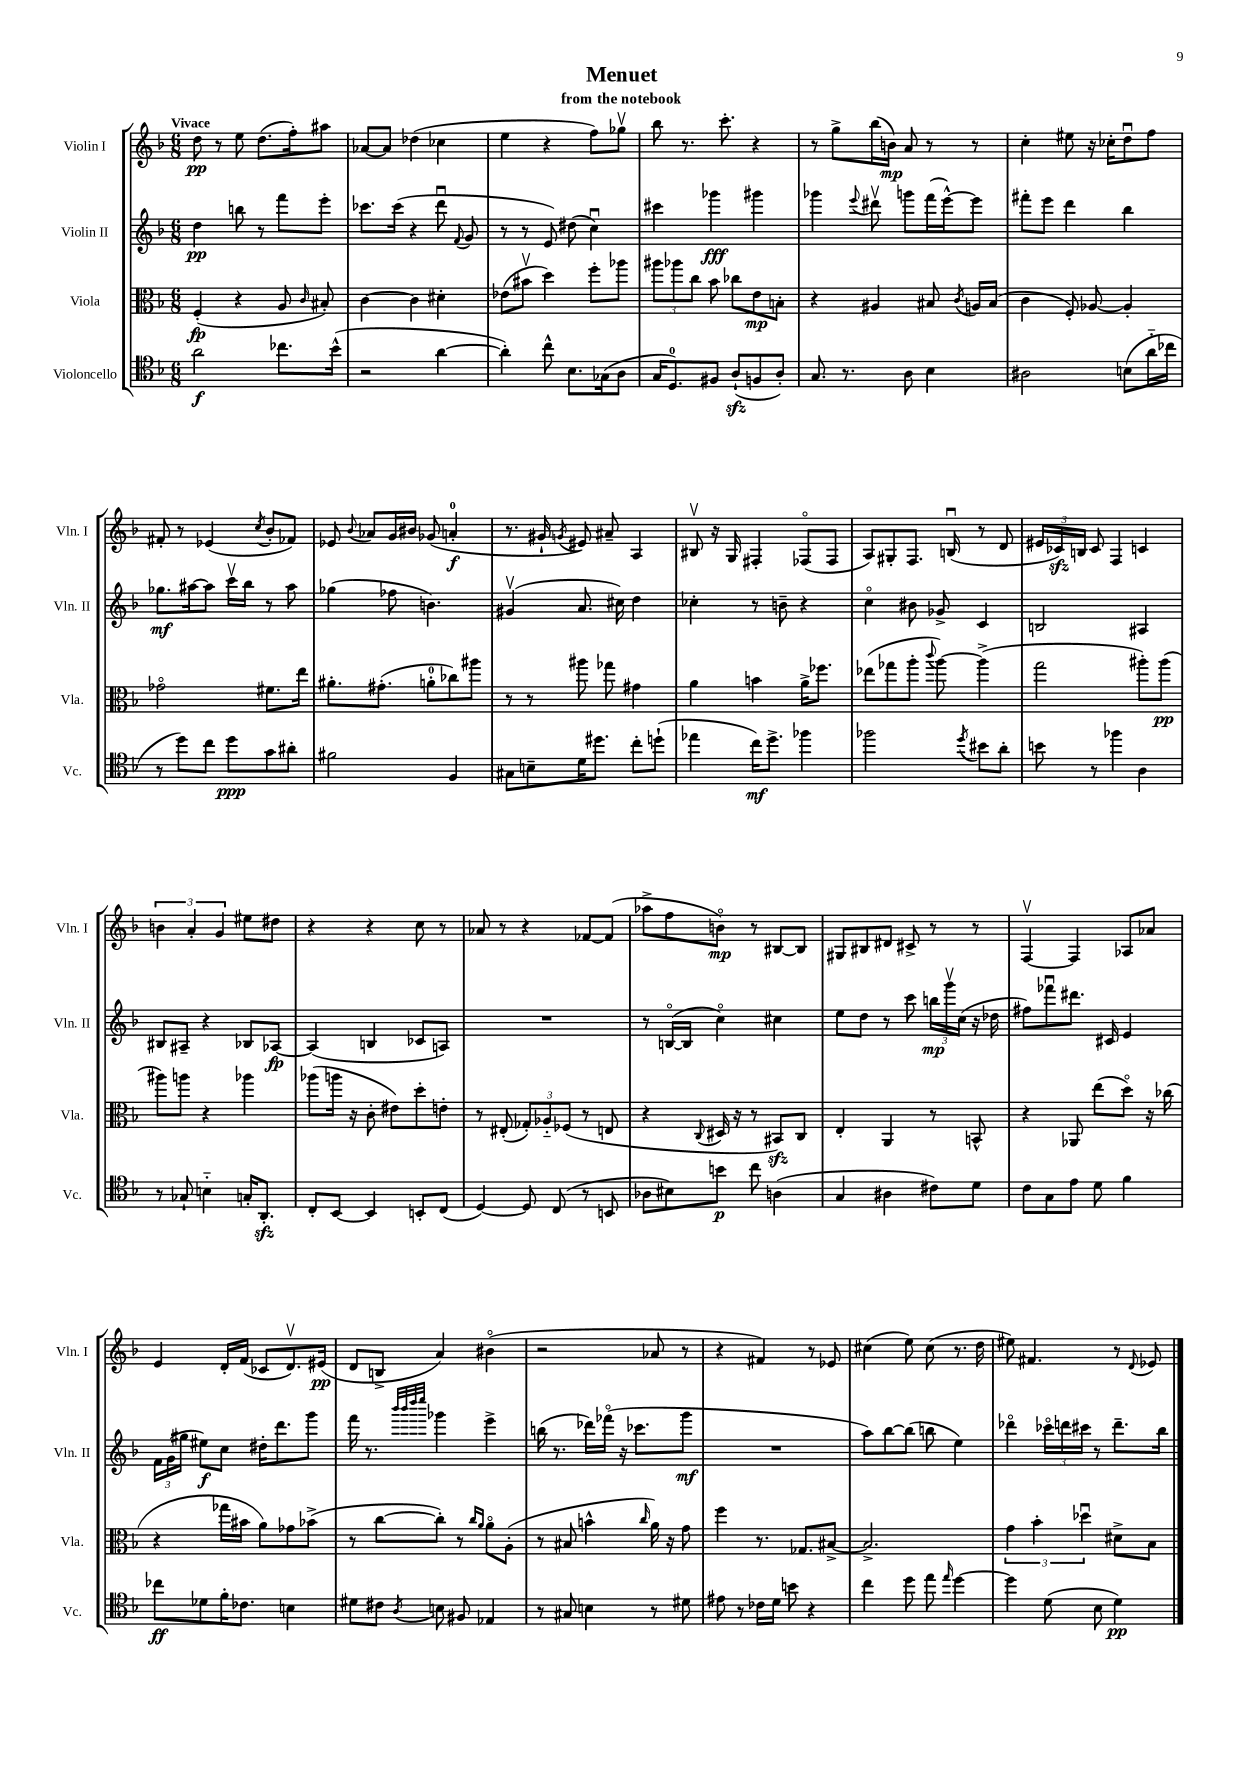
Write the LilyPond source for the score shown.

\header { title = "Menuet" subtitle = "from the notebook" }
<<
\new StaffGroup <<
\new Staff = "s0" \with { instrumentName = "Violin I" shortInstrumentName = "Vln. I" } {
    \clef treble \key f \major \numericTimeSignature \time 6/8 \tempo "Vivace"
    \autoBeamOff d''8\pp r8 e''8 d''8.[( f''16-.) ais''8] |
    aes'8[~ aes'8] des''4( ces''4 |
    e''4 r4 f''8[) ges''8]\upbow |
    bes''8 r8. c'''8.-. r4 |
    r8 g''8[-> bes''16( b'16]\mp) a'8 r8 r8 |
    c''4-. eis''8 r16 ces''16[-. d''8\downbow f''8] |
    fis'8-. r8 ees'4( \acciaccatura { c''8 } bes'8[-. fes'8]) |
    ees'8 \appoggiatura { bes'8 } aes'8[ g'16 bis'16] ges'8( a'4-0-.\f |
    r8. gis'16-! \acciaccatura { g'8 } eis'8) ais'8-- a4 |
    bis8\upbow r16 g16 fis4-. fes8[\flageolet( fes8] |
    a8[) gis8-. f8.] b16\downbow( r8 d'8 |
    \tuplet 3/2 { eis'16[ ces'16\sfz) b16] } ces'8 f4 c'4 |
    \tuplet 3/2 { b'4 a'4-. g'4 } eis''8[ dis''8] |
    r4 r4 c''8 r8 |
    aes'8 r8 r4 fes'8[~ fes'8]( |
    aes''8[-> f''8 b'8]\flageolet\mp) r8 bis8[~ bis8] |
    gis8[ bis8 dis'8] cis'8-> r8 r8 |
    f4~\upbow f4 aes8[ aes'8] |
    e'4 d'16[-. f'16]( ces'8[ d'8.\upbow) eis'16]\pp( |
    d'8[ b8]-> a'4) bis'4\flageolet( |
    r2 aes'8 r8 |
    r4 fis'4) r8 ees'8 |
    cis''4( e''8) cis''8( r8. d''16 |
    eis''8) fis'4. r8 \appoggiatura { d'8 } ees'8 \bar "|." |
}
\new Staff = "s1" \with { instrumentName = "Violin II" shortInstrumentName = "Vln. II" } {
    \clef treble \key f \major \numericTimeSignature \time 6/8
    \autoBeamOff d''4\pp b''8 r8 f'''8[ e'''8]-. |
    ces'''8.[ ces'''16]( r4 d'''8\downbow \appoggiatura { f'8 } g'8 |
    r8 r8 e'8) dis''8( c''4\downbow) |
    cis'''4 ges'''4\fff gis'''4 |
    ges'''4 \appoggiatura { e'''8 } dis'''8\upbow g'''8[ f'''16( e'''16~-^) e'''8] |
    fis'''8[-. e'''8] d'''4 bes''4 |
    ges''8.[\mf ais''16~ ais''8] c'''16[\upbow bes''16] r8 ais''8 |
    ges''4( fes''8 b'4.) |
    gis'4\upbow( a'8. cis''16) d''4 |
    ces''4-. r8 b'8-- r4 |
    c''4\flageolet bis'8 ges'8-> c'4 |
    b2 ais4 |
    bis8[ ais8]-- r4 bes8[ aes8]~\fp |
    aes4( b4 ces'8[ a8]) |
    R2. |
    r8 b16[~\flageolet( b16] c''4\flageolet) cis''4 |
    e''8[ d''8] r8 c'''8 \tuplet 3/2 { b''16[\mp g'''16\upbow c''16]( } r16 des''16 |
    fis''8[) fes'''8\downbow dis'''8.] cis'16 e'4 |
    \tuplet 3/2 { f'16[ g'16( gis''16] } eis''8[\f) c''8] dis''16[-. d'''8. g'''8] |
    f'''16 r8. \grace { bes'''32[ bes'''32 d''''32 e''''32] } ges'''4 e'''4-> |
    b''16( r8. des'''16[) fes'''16]\flageolet( r16 ces'''8.[ g'''8]\mf |
    R2. |
    a''8[) bes''8~ bes''8]( b''8 e''4) |
    des'''4\flageolet \tuplet 3/2 { ces'''16[\flageolet d'''16 cis'''16] } r8 d'''8.[-- bes''16] \bar "|." |
}
\new Staff = "s2" \with { instrumentName = "Viola" shortInstrumentName = "Vla." } {
    \clef alto \key f \major \numericTimeSignature \time 6/8
    \autoBeamOff f4-.\fp( r4 a8 \grace { c'16 } bis8-.) |
    c'4~ c'4 dis'4-. |
    ees'8[( bis'8]\upbow d''4) f''8[-. aes''8] |
    \tuplet 3/2 { ais''8[ aes''8 c''8] } bes'8 ces''8[ e'8\mp b8]-. |
    r4 ais4 bis8 \acciaccatura { c'8 } a16[ bis16]( |
    c'4 f8-.) aes8~ aes4-. |
    ges'2\flageolet fis'8.[ e''16] |
    ais'8.[-. gis'8.]-.( a'8[-0-. ces''8) ais''8] |
    r8 r8 ais''8 ges''8 gis'4 |
    a'4 b'4 a'16[-> fes''8.] |
    ees''8[( ges''8 a''8]-. \appoggiatura { c'''8 } a''8~) a''4->( |
    g''2 ais''8[-.) ais''8]\pp( |
    ais''8[) a''8] r4 aes''4 |
    aes''8[( a''16] r16 c'8-. eis'8[) d''8-. e'8]-. |
    r8 eis8-.( \tuplet 3/2 { ges8[-.) aes8-_ fes8]( } r8 e8 |
    r4 \appoggiatura { c8 } dis16 r16 r8 bis,8[\sfz) c8] |
    e4-. a,4 r8 b,8-^ |
    r4 aes,8 e''8[( d''8]\flageolet) r16 ces''16( |
    r4 ges''16[ bis'16] a'8[) ges'8 bes'8]->( |
    r8 c''8[~ c''8]-.) r8 \grace { c''16[ a'16] } a'8[\flageolet a8]-.( |
    r8 bis8 b'4-^ \grace { c''16 } a'16) r16 g'8 |
    f''4 r8. ges8.[ bis8]~-> |
    bis2.-> |
    \tuplet 3/2 { g'4 bes'4-. des''4\downbow } dis'8[-> bes8] \bar "|." |
}
\new Staff = "s3" \with { instrumentName = "Violoncello" shortInstrumentName = "Vc." } {
    \clef tenor \key f \major \numericTimeSignature \time 6/8
    \autoBeamOff a'2\f ces''8.[ bes'16]-^( |
    r2 a'4~ |
    a'4-.) c''8-^ bes8.[ ges16( a8] |
    g16[ d8.-0) fis8] a8[-!\sfz( f8 a8]-.) |
    g8. r8. a8 bes4 |
    ais2 b8[( a'16-_ ces''16] |
    r8 d''8[) c''8] d''8[\ppp g'8 ais'8]-. |
    fis'2 f4 |
    gis8[ b8-- d'16 dis''8.] c''8[-. d''8]-!( |
    ees''4 c''16[\mf) d''8.]-> fes''4 |
    fes''2 \acciaccatura { d''8 } bis'8[ a'8]-. |
    b'8 r8 fes''4 a4 |
    r8 ges8-! b4-_ g16[-. a,8.]-.\sfz |
    c8[-. bes,8]~ bes,4 b,8[-. c8]( |
    d4~) d8 c8( r8 b,8 |
    aes8[ bis8) b'8]\p c''8 a4( |
    g4 ais4 cis'8[) d'8] |
    c'8[ g8 e'8] d'8 f'4 |
    ces''8[\ff des'8 f'16-. ces'8.] b4 |
    dis'8[ cis'8] \acciaccatura { a8 } b8 fis8 ees4 |
    r8 gis8 b4 r8 dis'8 |
    eis'8 r8 ces'16[ d'16] b'8 r4 |
    c''4 d''8 e''8 \grace { e''16 } d''4~ |
    d''4 d'8( bes8 d'4\pp) \bar "|." |
}
>>
>>
\layout { \context { \Score \remove "Bar_number_engraver" } }
